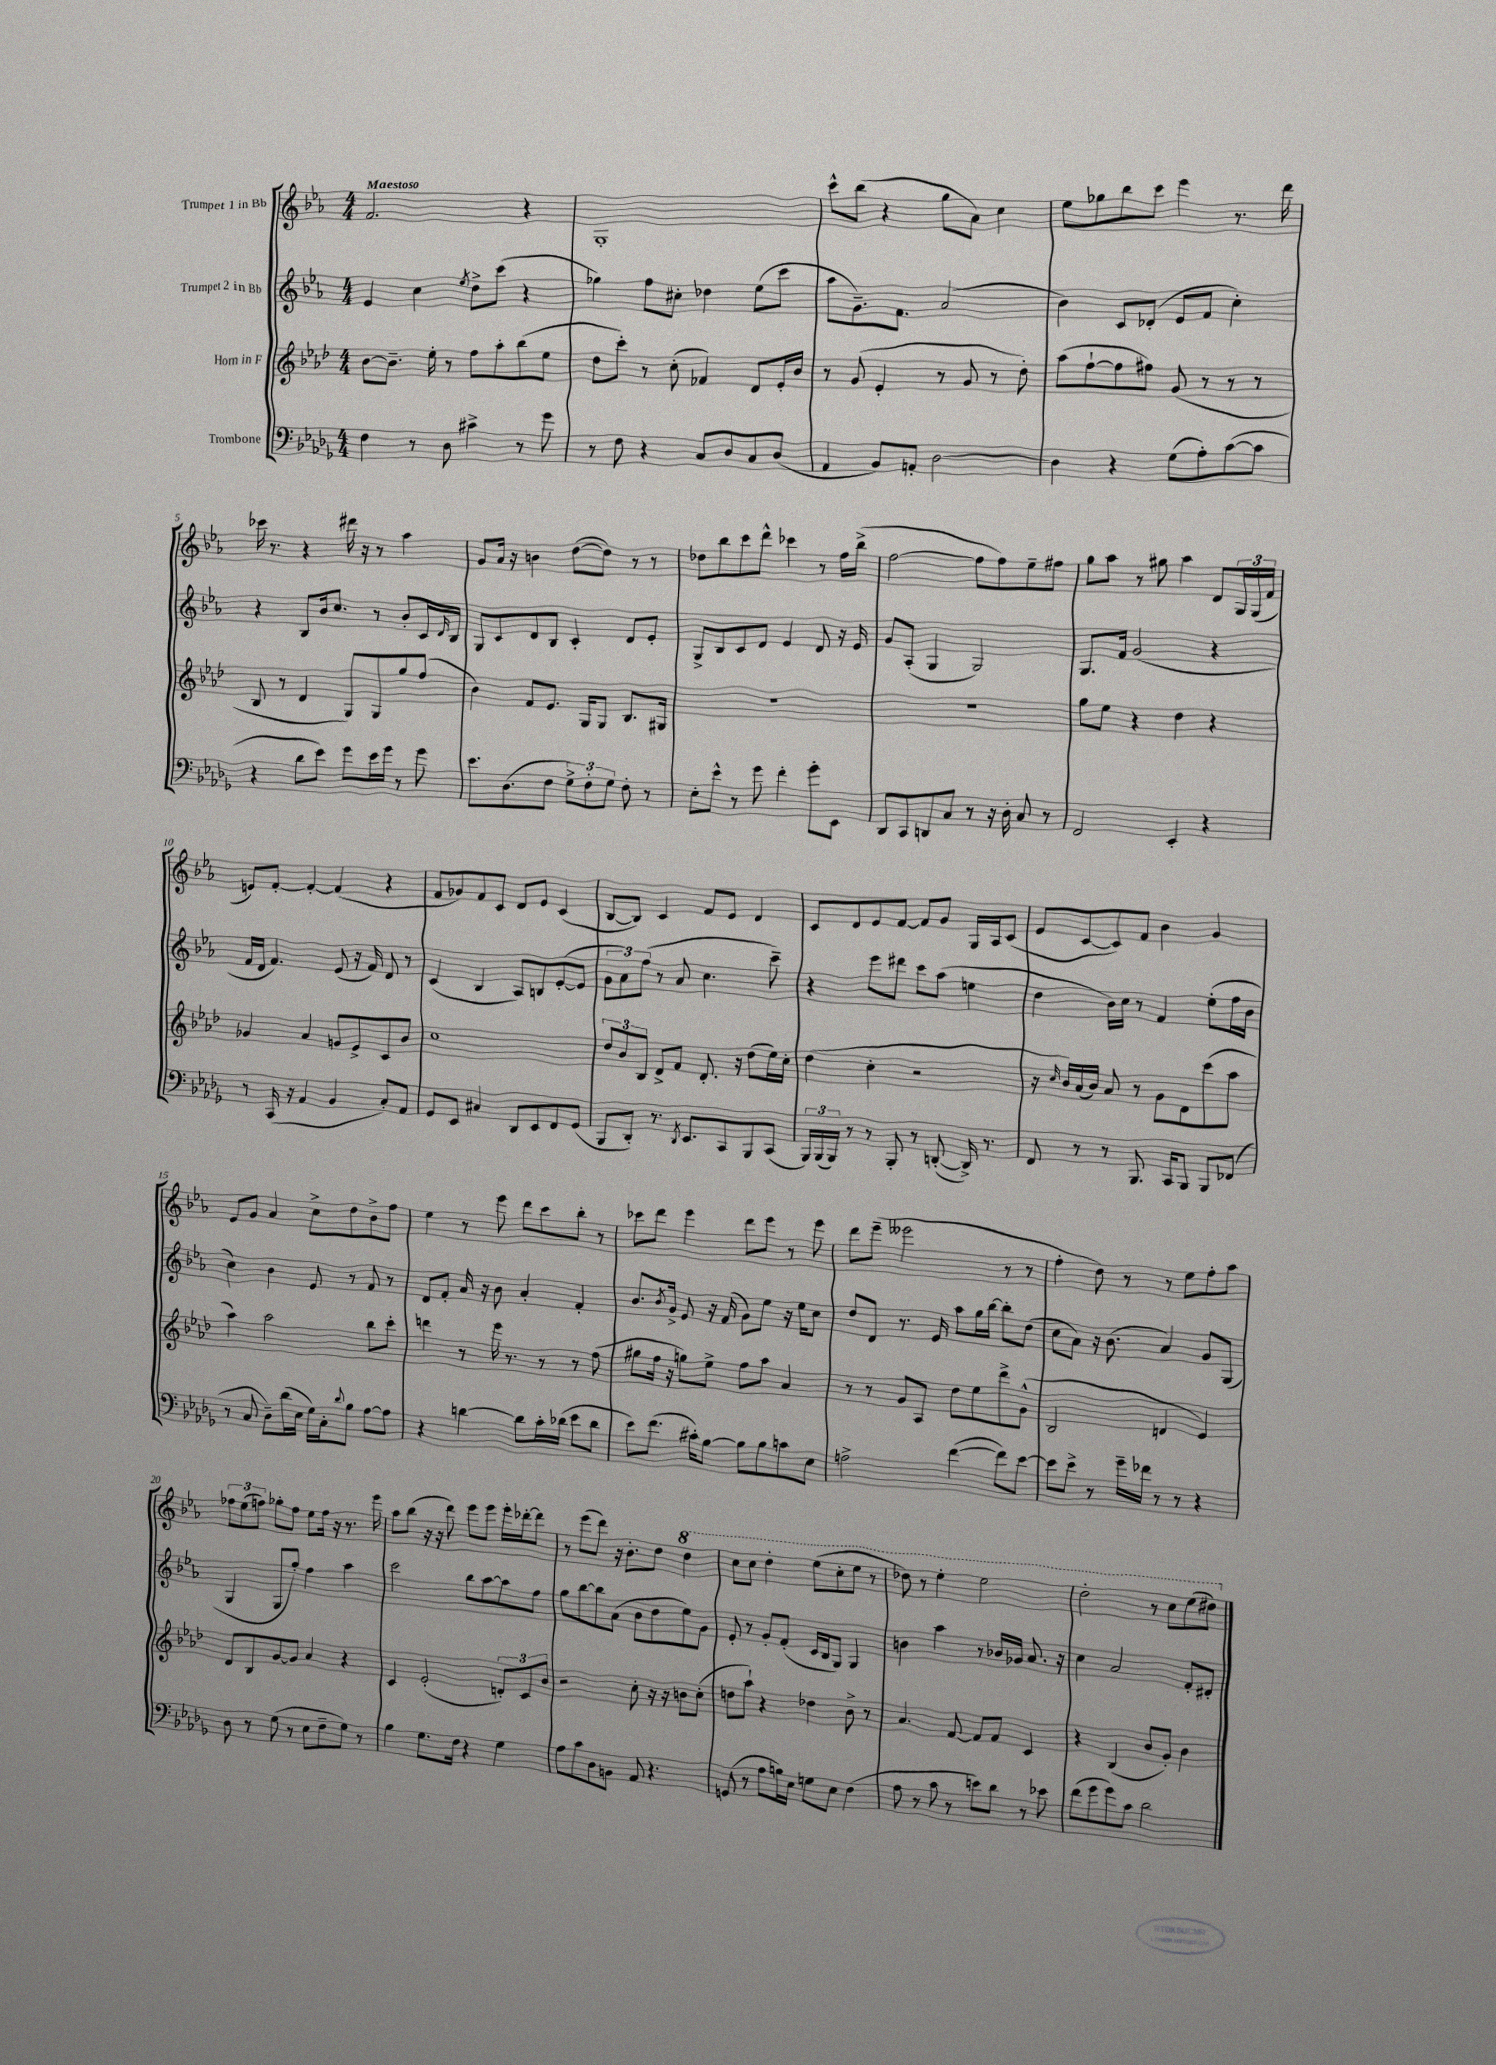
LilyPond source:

<<
\new StaffGroup <<
\new Staff = "s0" \with { instrumentName = "Trumpet 1 in Bb" } {
    \clef treble \key ees \major \numericTimeSignature \time 4/4 \tempo "Maestoso"
    f'2. r4 |
    g1-. |
    c'''8-^ bes''8( r4 g''8 aes'8) c''4 |
    ees''8 ges''8 bes''8 c'''8 ees'''4 r8. d'''16 |
    ces'''16 r8. r4 dis'''16 r16 r8 aes''4 |
    g'8 aes'16 r16 b'4 d''8~( d''8) r8 r8 |
    des''8 bes''8 c'''8 d'''8-^ ces'''4 r8 f''16 bes''16->( |
    f''2~ f''8 f''8) ees''8-- fis''8 |
    g''8 aes''8 r8 gis''8 aes''4 d'8 \tuplet 3/2 { g16 g16( f'16 } |
    e'8) f'8~-. f'4~-. f'4( r4 |
    f'8 ges'8) f'8 c'8 d'8 ees'8 c'4( |
    bes8~ bes8) c'4 f'8 ees'8 d'4 |
    c'8 d'8 ees'8 f'8~ f'8 g'8 g16 aes16 c'8( |
    ees'8 c'8~ c'8) f'8 bes'4 g'4 |
    ees'8 g'8 aes'4 c''8-> d''8 bes'8-> f''8 |
    ees''4 r8 ees'''8 d'''8 c'''8 bes''8-. r8 |
    ces'''8 d'''8 ees'''4 d'''8 ees'''8 r8 ees'''8 |
    d'''8 ees'''8--( eeses'''2 r8 r8 |
    f''4-. d''8) r8 r8 ees''8 f''8-. aes''8 |
    \tuplet 3/2 { fes''8 ees''8( f''8) } ges''8-. f''8 ees''8 f''16 r16 r8. ees'''16 |
    aes''8 bes''8( r16 r16 d'''8) ees'''8 ees'''8 ees'''16-. des'''16~-. des'''8 |
    r8 ees'''8( d'''8) r16 bes'8.-. d''8 \ottava #1 d'''4 |
    c'''8 c'''8 d'''4-. ees'''8( c'''8-. ees'''8 r8 |
    des'''8) r8 ees'''4-. ees'''2 |
    d'''2-. r8 c'''8 ees'''8( dis'''8) \ottava #0 \bar "|." |
}
\new Staff = "s1" \with { instrumentName = "Trumpet 2 in Bb" } {
    \clef treble \key ees \major \numericTimeSignature \time 4/4
    ees'4 c''4 \acciaccatura { ees''8 } d''8-> c'''8( r4 |
    ges''4) f''8 cis''8-. des''4 ees''8( c'''8 |
    aes''8 g'8.--) f'8. aes'2( |
    bes'4) c'8 des'8-.( ees'8 f'8 c''4-.) |
    r4 bes8 bes'16 c''8. r8 bes'8-. c'16 \grace { d'16 } bes16 |
    g8 c'8 d'8 bes8 c'4-. d'8 ees'8-. |
    g8-> bes8 c'8 d'8 ees'4 d'8 r16 ees'16 |
    g'8 aes8-.( g4 g2) |
    g8. f'16 g'2( r4 |
    f'16 d'16 f'4.) ees'8( r16 f'16) d'8 r8 |
    c'4( bes4 aes8) b8 ees'8~-.( ees'8 |
    \tuplet 3/2 { g'8 aes'8) f''8( } r8 aes'8 c''4. c'''8--) |
    r4 ees'''8 dis'''8 c'''8 aes''8( e''4 |
    d''4 bes'16) c''16 r8 f'4 ees''8-.( f''16 bes'16 |
    c''4) bes'4 ees'8 r8 f'8 r8 |
    d'8 f'8-. aes'16 r16 bes'8 aes'4-. f'4-. |
    bes'8. \acciaccatura { bes'8 } g'16-> ees'8 r16 f'16( g'8) ees''8 r16 ees''16 c''8 |
    d''8 d'8 r8. ees'16 aes''8 g''16 bes''16~ bes''8-. d''8( |
    c''8 aes'8) r16 bes'8.( aes'4) g'8 g8( |
    g4 g8 g''8-.) f''4 aes''4 |
    c'''2 bes''8 aes''8~ aes''8 f''8 |
    g''8 bes''8~ bes''8 aes'8( bes'8 d''8 ees''8) g'8 |
    ees'8-. r8 g'8-. f'8-.( c'16 bes16 g8) g4 |
    b'4 aes''4 r8 bes'16 ges'16 aes'8. r16 |
    c''4 aes'2 f'8-. dis'8-. \bar "|." |
}
\new Staff = "s2" \with { instrumentName = "Horn in F" } {
    \clef treble \key aes \major \numericTimeSignature \time 4/4
    bes'8~ bes'8.-- ees''16-. r8 f''8 aes''8-. bes''8( ees''8 |
    des''8 c'''8-.) r8 c''8-.( fes'4) des'8 ees'16-. bes'16 |
    r8 g'8( ees'4-. r8 g'8 r8 des''8-.) |
    aes''8( f''8~-! f''8 fis''8) g'8( r8 r8 r8 |
    bes8 r8 des'4 g8) g8 g''8 f''8( |
    bes'4) f'8 ees'8. g16 g8 bes8. gis16 |
    R1 |
    R1 |
    g''8 ees''8 r4 des''4 r4 |
    ges'4 aes'4 g'8 ees'8-> c'8 bes'8 |
    c''1 |
    \tuplet 3/2 { des''8 bes'8 bes8 } des'8-> f'8 des'8.-. r16 des''8( ees''16) c''16-. |
    des''4( c''4-. r2 |
    r16 \grace { c''16 } bes'16) aes'16( bes'16) aes'8 r8 g'8 des'8 c'''8( aes''8 |
    aes''4) aes''2 bes''8 c'''8-. |
    d'''4 r8 ees'''16 r8. r8 r8 f''8( |
    gis''8 f''16 r16 g''8) ees''8-> f''8 aes''8 aes'4 |
    r8 r8 g'8 aes8 des''8 ees''8 des'''8-> g'8-^( |
    bes2 d'4 ees'4) |
    des'8 bes8 g'8~ g'8 aes'4 r4 |
    c'4 ees'2-.( \tuplet 3/2 { d'8-.) c'8 bes'8 } |
    r2 c''8-. r16 r16 b'8 c''8-.( |
    d''8 aes''8-!) r4 des''4 bes'8-> r8 |
    aes'4. f'8~ f'8 f'8 c'4 |
    r4 bes4( bes'8 g'8-.) bes'4 \bar "|." |
}
\new Staff = "s3" \with { instrumentName = "Trombone" } {
    \clef bass \key des \major \numericTimeSignature \time 4/4
    f4 r8 des8 cis'4-> r8 ges'8 |
    r8 f8 r4 c8 des8 c8 des8( |
    aes,4 bes,8) a,8-. des2~ |
    des4 r4 ges8( aes8-.) c'8~( c'8 |
    r4 des'8 ees'8) ges'8 ees'16 ges'16 r8 ges'8 |
    ees'8. des8.( f8 \tuplet 3/2 { ges8->) f8-. ges8 } f8-. r8 |
    ees8-. ees'8-^ r8 ges'8 f'4-. ges'8-. ees,8 |
    des,8 c,8 d,8 c8 r8 r16 des16-. c8 r8 |
    f,2 ees,4-. r4 |
    r8 c,16( r16 aes,4 bes,4 c8-.) aes,8 |
    ges,8 ees,8 cis4 des,8 ees,8 f,8 ges,8( |
    bes,,8 des,8-.) r8. \acciaccatura { des,8 } ees,8. c,8 bes,,8 c,8( |
    \tuplet 3/2 { bes,,16) bes,,16( bes,,16) } r8 r8 bes,,8-. r8 d,8~-.( d,16->) r8. |
    f,8 r8 r8 bes,,8. c,16 bes,,8 bes,,8 fes,8( |
    r8 c8 des8--) des'16( ees16 ges16) c16-. \appoggiatura { des'8 } bes8 aes8~ aes8 |
    r4 d'4~ d'8 c'16-. des'16( ees'8 des'8 |
    ees'8) f'8.( cis'16-.) bes8~ bes8 bes8 c'8 ees8 |
    a2-> f'4~( f'8) ees'8~ |
    ees'8 ees'8-> r8 ges'16-- fes'16 r8 r8 r4 |
    des8 r8 ges8( r8 ees8 f8-- ges8) r8 |
    bes4 ges8. f16 r4 ges4 |
    aes8 c'8 des8 b,8 aes,8 r4. |
    g,8( r8 aes8 b16) ees16 g8 ees8 f4( |
    aes8 r8 c'8 r8 e'8) des'8 r8 ees'8 |
    f'8( ges'8 ges'8) c'8 des'2 \bar "|." |
}
>>
>>
